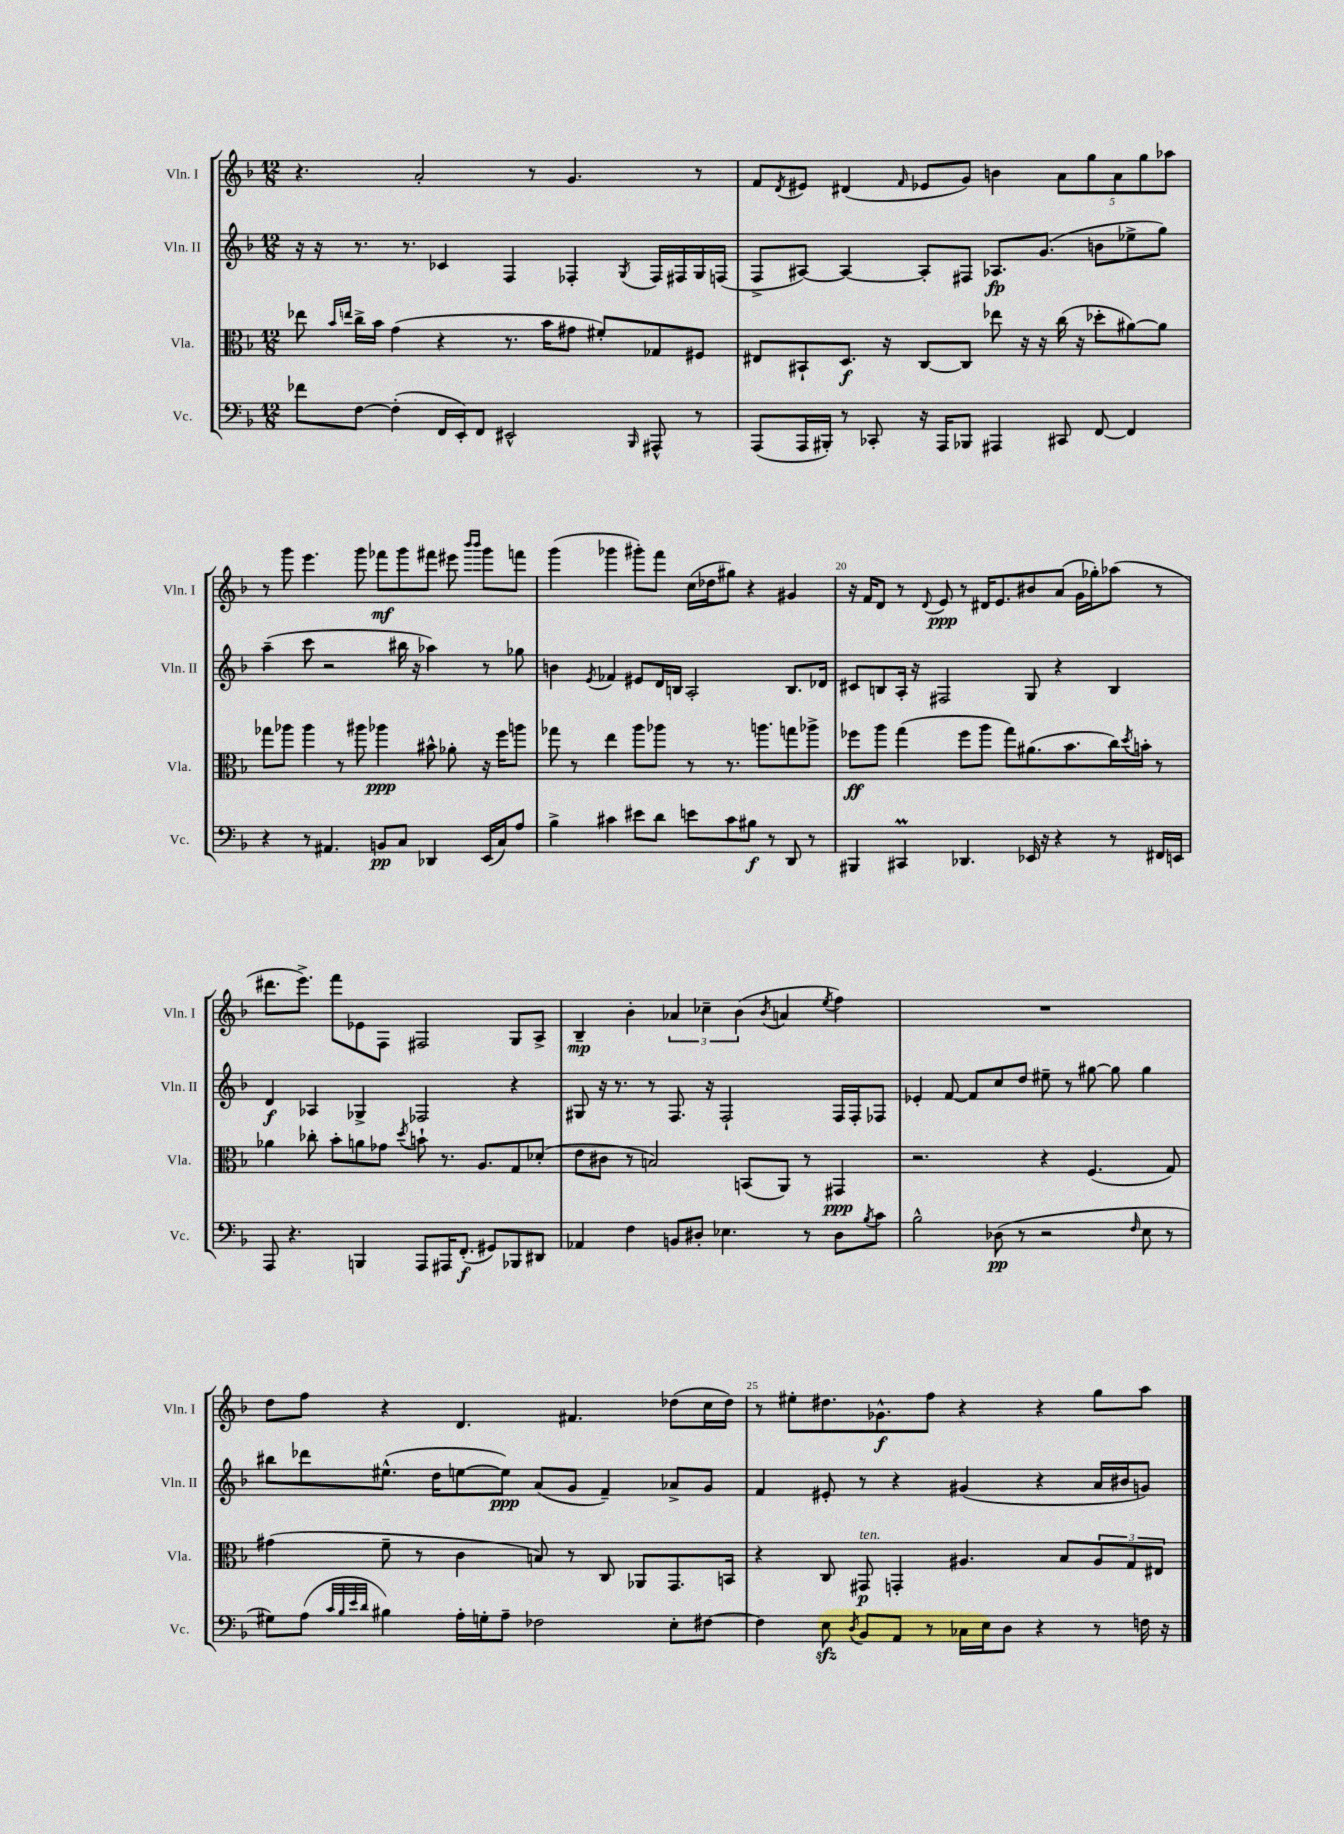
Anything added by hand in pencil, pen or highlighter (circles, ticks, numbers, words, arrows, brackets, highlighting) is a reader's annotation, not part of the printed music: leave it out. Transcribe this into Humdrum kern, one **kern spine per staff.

**kern	**kern	**kern	**kern
*staff4	*staff3	*staff2	*staff1
*clefF4	*clefC3	*clefG2	*clefG2
*k[b-]	*k[b-]	*k[b-]	*k[b-]
*M12/8	*M12/8	*M12/8	*M12/8
8f-	8ee-	16r	4.r
.	.	16r	.
.	16qqb-	.	.
.	16qqee	.	.
[8F	16cc^	8.r	.
.	16b-	.	.
(4F']	(4g	.	.
.	.	8.r	.
.	.	.	2a'
16FF	4r	4c-	.
16EE')	.	.	.
8FF	.	.	.
2EE#^^	8.r	4F	.
.	.	.	8r
.	16b-	.	.
.	8g#	4F-'	4.g
.	8f#')	.	.
16qqBBB-	.	8qG	.
8AAA#^^	8G-	16F-	.
.	.	16F#	.
8r	8F#	16G	8r
.	.	(16F	.
=	=	=	=
(8AAA	8E#	8F^	8f
.	.	.	8qd
16AAA	8BB#`	[8A#)	8e#
16BBB#')	.	.	.
8r	8.D	4A#_	(4d#
8CC-'	.	.	.
.	16r	.	.
.	.	.	16qqf
16r	[8C	8A#']	8e-
16AAA	.	.	.
8BBB-	8C]	8F#	8g)
4AAA#	8ee-	8.A-	4b
.	16r	.	.
.	16r	(8.g	.
8CC#	(16cc	.	10a
.	16r	.	.
.	.	.	10gg
[8FF	8dd-'	8b	.
.	.	.	10a
4FF]	[8a#)	8ee-^	.
.	.	.	10gg
.	8a#]	8gg)	.
.	.	.	10aa-
=	=	=	=
4r	8gg-	(4aa~	8r
.	8aa-	.	8ggg
8r	4aa-	8ccc	4.eee
4.AA#	.	2r	.
.	8r	.	.
.	8aa#	.	8ggg
8BB	4aa-	.	8fff-
8C	.	16bb#	8ggg
.	.	16r	.
4DD-	8b#^^	4aa-)	8fff#
.	8a-'	.	8eee#
.	.	.	16qqbbb-
.	.	.	16qqbbb-
(16EE	16r	8r	8ggg
16C)	16ff	.	.
8A	8aa	8gg-	8fff
=	=	=	=
4B-^	8gg-	4b	(4ggg
.	8r	.	.
.	.	8qe	.
4c#	4ee	4f-	4ggg-
8e#	8aa	8e#	8ggg#')
8d	8aa-	16d	8fff
.	.	16B	.
8e	8r	2A'	(16cc
.	.	.	16dd-
8c#	8.r	.	8gg#)
8B#	.	.	4r
.	8.aa	.	.
8r	.	.	.
8DD	8gg	8.B	4g#
8r	8aa-^	.	.
.	.	16d-	.
=	=	=	=
4BBB#	8ff-	8c#	16r
.	.	.	16f
.	8aa	8B	8d
4CC#	(4gg	16A'	8r
.	.	16r	.
.	.	.	8qqd
.	.	2F#	8e
4.DD-	8ff-	.	8r
.	8aa	.	16d#
.	.	.	8.e
.	8gg)	.	.
16EE-	(8.a#	8G	8b#
16r	.	.	.
4r	.	4r	(8a
.	8.b-	.	.
.	.	.	16g
.	.	.	16gg-')
8r	16cc)	4B	(8aa-
.	8qdd	.	.
.	16b'	.	.
16FF#	8r	.	8r
16EE	.	.	.
=	=	=	=
8AAA	4a-	4d	8.ddd#
4.r	.	.	.
.	.	.	8.eee^)
.	8cc-'	4A-	.
.	8b-'	.	8fff
4BBB	8a	4G-^	8e-
.	8g-	.	8F
.	8qdd	.	.
8AAA	8b`	2F-	2F#
16AAA#	8.r	.	.
(8.FF'	.	.	.
.	8.A	.	.
8GG#)	.	.	.
8BBB-	8G	4r	8G
8DD#	(8d-'	.	8A^
=	=	=	=
4AA-	8e	8G#	4B-~
.	8c#	16r	.
.	.	8.r	.
4F	8r	.	4b-'
.	2B)	8r	.
8BB	.	8.F	6a-
8D#'	.	.	.
.	.	.	6cc-~
.	.	16r	.
4.E-	.	2F`	.
.	.	.	(6b-
.	(8BB	.	.
.	.	.	8qb-
.	8AA)	.	4a
8r	8r	.	.
.	.	.	8qee
8D#	4GG#	16F	4ff)
.	.	16F'	.
8qB-	.	.	.
8c	.	8F-	.
=	=	=	=
2B-^^	2.r	4e-'	1.r
.	.	[8f	.
.	.	8f]	.
(8D-	.	8cc	.
8r	.	8dd	.
2r	4r	8ee#~	.
.	.	8r	.
.	(4.F	[8gg#	.
.	.	8gg#]	.
16qqF	.	.	.
8E	.	4gg#	.
8r	8G)	.	.
=	=	=	=
8G#)	(4g#	8bb#	8dd
(8A	.	8ddd-	8ff
32qqc	.	.	.
32qqB-	.	.	.
32qqe	.	.	.
32qqd	.	.	.
4B#)	8f~	(8.ee#^^	4r
.	8r	.	.
.	.	16dd	.
16A'	4c	[8ee	4.d
16G'	.	.	.
8A~	.	8ee])	.
2F-	8B)	(8a	.
.	8r	8g	4.f#
.	8C	4f~)	.
.	8AA-	.	.
8E'	8.GG	8a-^	(8dd-
[8F#	.	8g	16cc
.	16BB	.	16dd-)
=	=	=	=
4F#]	4r	4f	8r
.	.	.	8ee#'
8E	8C	8e#'	8.dd#
8qD	.	.	.
8BB-	8GG#	8r	.
.	.	.	8.g-^^
8AA	4GG'	4r	.
8r	.	.	8ff
16C-	4.A#	(4g#	4r
16E	.	.	.
8D	.	.	.
4r	.	4r	4r
.	8B-	.	.
8r	12A#	16a	8gg
.	.	16b#	.
.	12G	.	.
16F	.	8g)	8aa
.	12E#	.	.
16r	.	.	.
==	==	==	==
*-	*-	*-	*-
